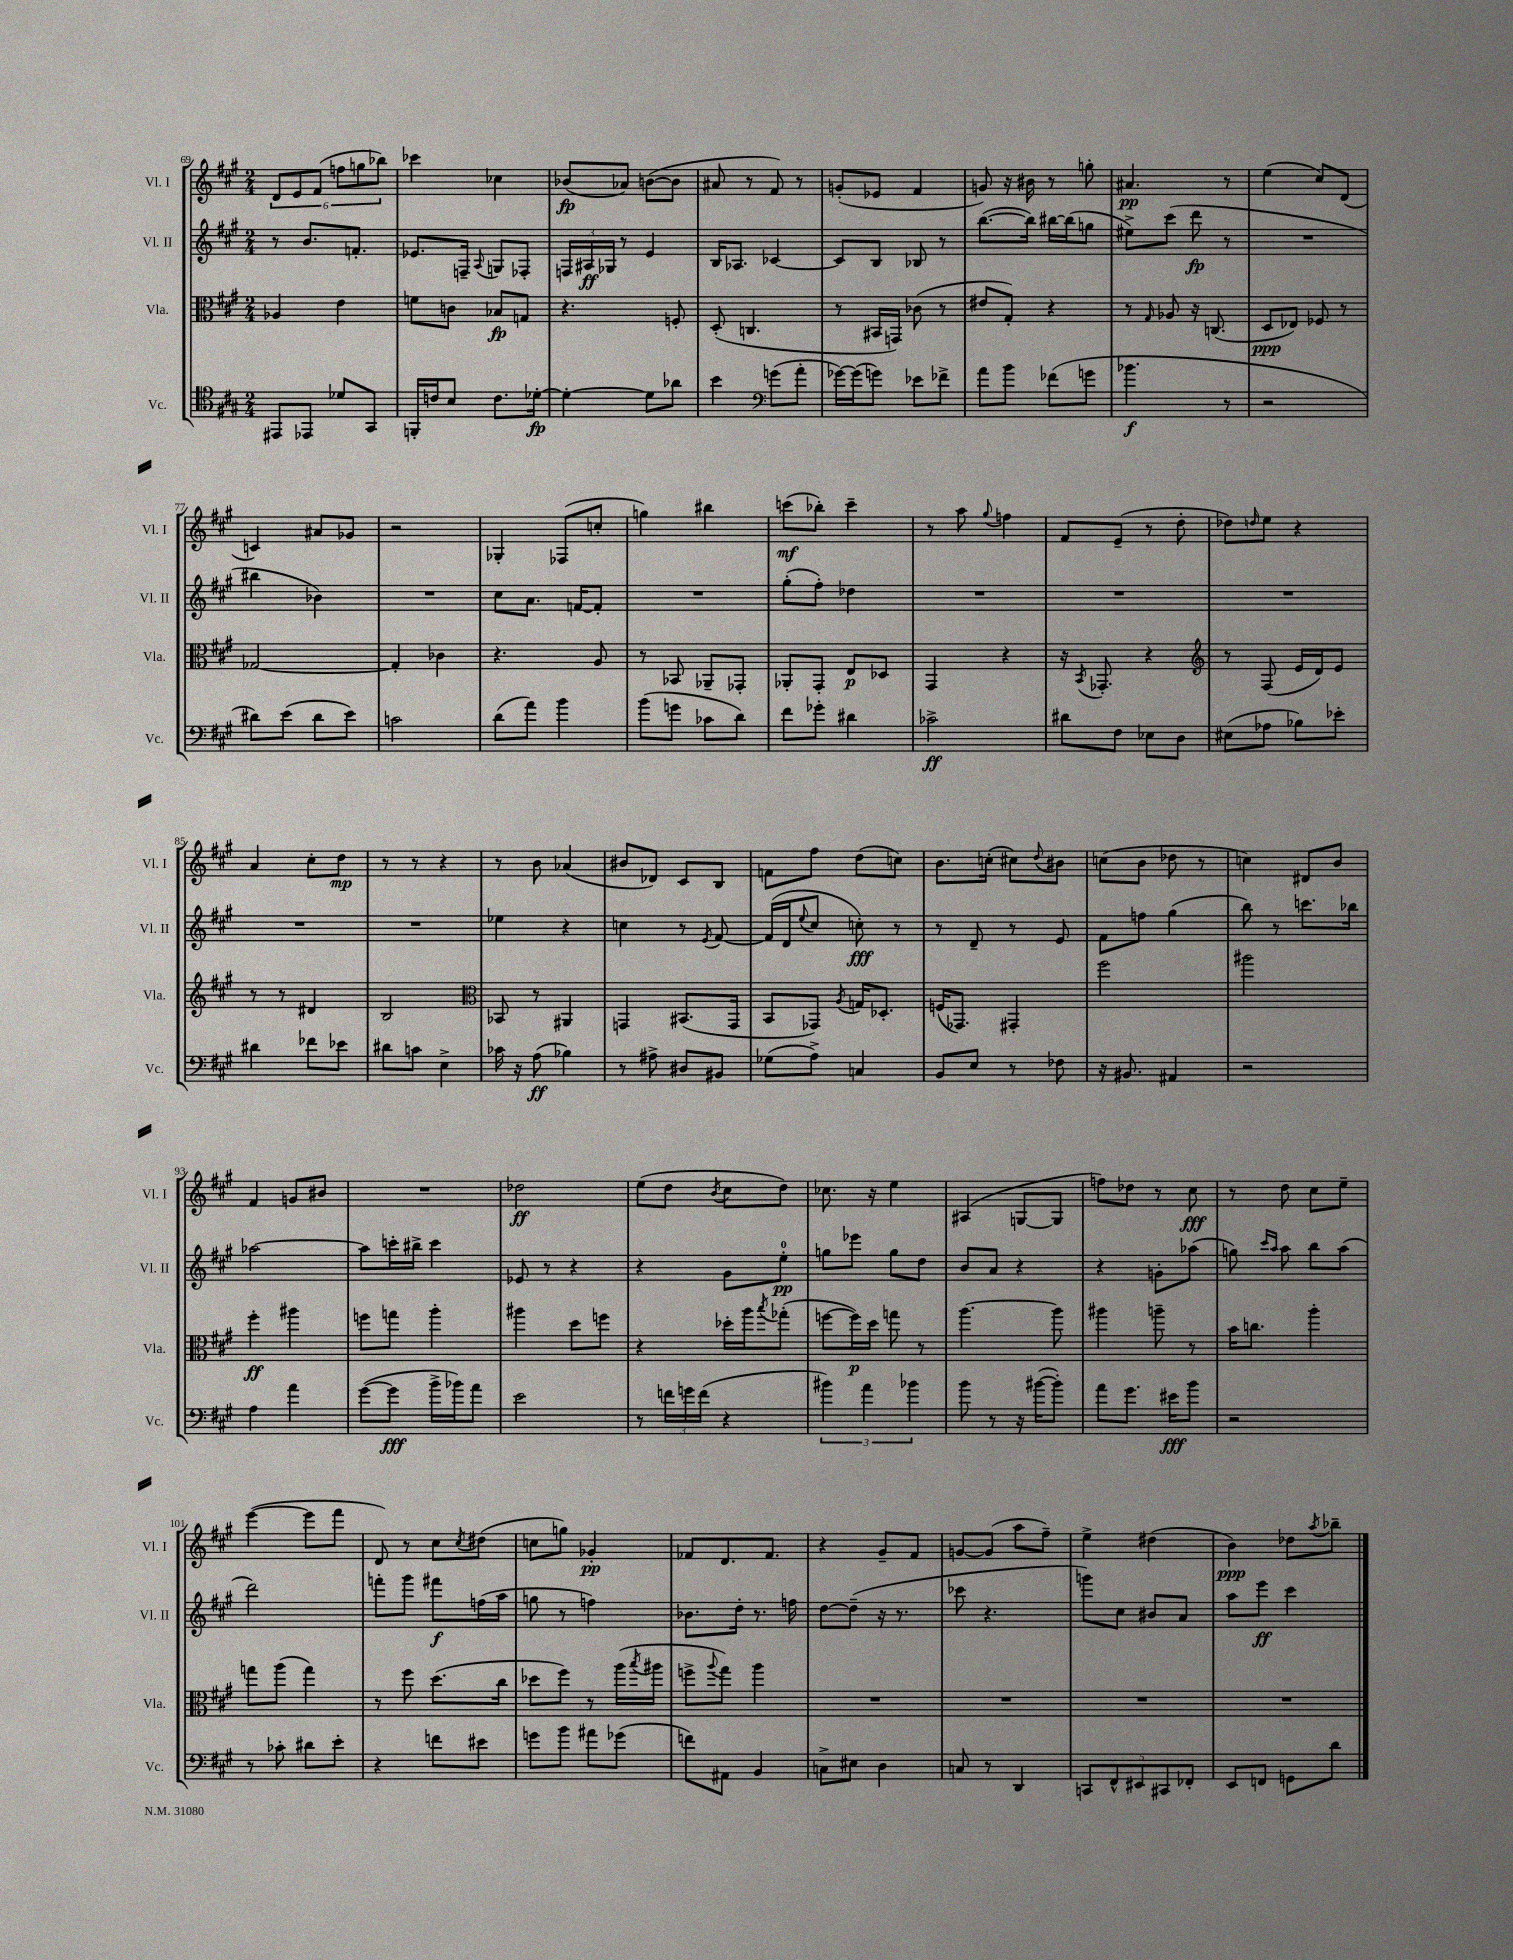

**kern	**kern	**kern	**kern
*staff4	*staff3	*staff2	*staff1
*clefC4	*clefC3	*clefG2	*clefG2
*k[f#c#g#]	*k[f#c#g#]	*k[f#c#g#]	*k[f#c#g#]
*M2/4	*M2/4	*M2/4	*M2/4
8EE#/L	4A-/	8r	12d/L
.	.	.	12e/
8EE-/J	.	8.b/L	.
.	.	.	(12f#/J
8d-/L	4e\	.	12ff\L
.	.	8.f'/J	.
.	.	.	12gg\
8GG#/J	.	.	.
.	.	.	12bb-\J)
=	=	=	=
16FF'/LL	8f\L	8.e-/L	4ccc-\
16c/J	.	.	.
8B/J	8c\J	.	.
.	.	16F~/Jk	.
.	.	8qqA/	.
8.c\L	8B-/L	8G/L	4cc-\
.	8G/J	8F-'/J	.
[16d-'\Jk	.	.	.
=	=	=	=
4d-'\_	4.r	24F/LL	(8b-/L
.	.	24A#/	.
.	.	24G-/JJ	.
.	.	8r	8a-/J)
8d-\]L	.	4e/	([8b\L
8a-\J	8F'/	.	8b\]J
=	=	=	=
4b\	(8D'/	16B/LK	8a#/
.	.	8.A-/J	.
.	4.C/	.	8r
*clefF4	*	*	*
(8g\L	.	[4c-/	8f#/)
8a'\J	.	.	8r
=	=	=	=
[16g-\LL)	8r	8c-/]L	(8g'/L
(16g-\]J	.	.	.
8g\J)	16BB#/LL	8B/J	8e-/J
.	16GG/JJ)	.	.
8e-\L	(8c-\	8B-/	4f#/
8f-^\J	8r	8r	.
=	=	=	=
8a\L	8e#/L	([8.bb\L	8g/)
8b\J	8G#'/J)	.	16r
.	.	16bb\]Jk)	16b#\
(8f-\L	4r	[16bb#\LL	8r
.	.	(16bb#\]J	.
8g\J	.	8gg\J	8gg'\
=	=	=	=
4.b-\	8r	8ee#^\L)	4.a#/
.	16qqG#/	.	.
.	8A-/	(8ccc#\J	.
.	16r	8ddd\	.
.	(8.C/	.	.
8r	.	8r	8r
=	=	=	=
2r	8D/L	2r	(4ee\
.	8E-/J)	.	.
.	8F-/	.	8cc#/L)
.	8r	.	(8d/J
=	=	=	=
8d#\L)	[2G-/	4bb#\	4c/)
(8e\J	.	.	.
8d#\L	.	4b-\)	8a#/L
8e\J)	.	.	8g-/J
=	=	=	=
2c\	4G-'/]	2r	2r
.	4c-\	.	.
=	=	=	=
(8d\L	4.r	8cc#\L	4G-'/
8a\J)	.	8.a\J	.
4b\	.	.	(8F-/L
.	.	[16f/LK	.
.	8A/	8f'/]J	8cc'/J
=	=	=	=
(8b\L	8r	2r	4gg\)
8g\J	8BB-/	.	.
8c-\L	8AA-~/L	.	4bb#\
8d\J)	8GG-'/J	.	.
=	=	=	=
8f#\L	8AA-'/L	(8gg#'\L	(8ccc\L
8g-'\J	8GG#'/J	8ff#'\J)	8bb-'\J)
4d#\	8E/L	4dd-\	4ccc~\
.	8D-/J	.	.
=	=	=	=
2c-^\	4GG#/	2r	8r
.	.	.	8aa\
.	.	.	8qqgg#/
.	4r	.	4ff\
=	=	=	=
8d#\L	16r	2r	8f#/L
.	8qBB/	.	.
.	8.GG-'/	.	.
8F#\J	.	.	(8e~/J
8E-\L	4r	.	8r
8D\J	.	.	8dd'\
=	=	=	=
*	*clefG2	*	*
(8E#\L	8r	2r	8dd-\L)
.	.	.	16qqdd/
8A-\J	(8F#/	.	8ee\J
8B-\L)	16e/LL	.	4r
.	16d/J)	.	.
8e-'\J	8e/J	.	.
=	=	=	=
4d#\	8r	2r	4a/
.	8r	.	.
8f-\L	4d#/	.	8cc#'\L
8e-\J	.	.	8dd\J
=	=	=	=
8d#\L	2B/	2r	8r
8c\J	.	.	8r
4E^\	.	.	4r
=	=	=	=
*	*clefC3	*	*
16c-\	8BB-/	4ee-\	8r
16r	.	.	.
(8A\	8r	.	8b\
4B-\)	4AA#/	4r	(4a-/
=	=	=	=
8r	4GG/	4cc\	8b#/L
8A#^\	.	.	8d-/J)
8D#/L	(8.BB#/L	8r	8c#/L
.	.	8qe/	.
8BB#/J	.	[8f#/	8B/J
.	16GG/Jk	.	.
=	=	=	=
(8G-\L	8BB/L	(16f#/]LL	8f\L
.	.	16d/J	.
.	.	8qqee/	.
8A^\J)	8GG-/J)	8cc#/J	8ff#\J
.	8qA/	.	.
4C/	16G/LK	8cc'\)	(8dd\L
.	8.D-'/J	.	.
.	.	8r	8cc\J)
=	=	=	=
8BB/L	(16F/LK	8r	8.b\L
.	8.GG-/J)	.	.
8E/J	.	8d~/	.
.	.	.	(16cc'\Jk
8r	4GG#'/	8r	8cc#\L)
.	.	.	8qqdd/
8F-\	.	8e/	8b#\J
=	=	=	=
16r	2ff#\	8f#\L	(8cc\L
8.BB#/	.	.	.
.	.	8ff\J	8b\J
4AA#/	.	(4gg#\	8dd-\
.	.	.	8r
=	=	=	=
2r	2aa#\	8bb\)	4cc\)
.	.	8r	.
.	.	8.ccc\L	8d#/L
.	.	.	8b/J
.	.	16bb-\Jk	.
=	=	=	=
4A\	4ff#'\	[2aa-\	4f#/
4a\	4aa#\	.	8g/L
.	.	.	8b#/J
=	=	=	=
([8g#\L	8ff\L	8aa-\]L	2r
8g#\]J	8gg\J	16ccc'\L	.
.	.	16bb#^\JJ	.
16b^\LL	4aa'\	4ccc\	.
16b-\J)	.	.	.
8a\J	.	.	.
=	=	=	=
2e\	4aa#\	8e-/	2dd-\
.	.	8r	.
.	8dd\L	4r	.
.	8ff\J	.	.
=	=	=	=
8r	4r	4r	(8ee\L
24f\LL	.	.	8dd\J
24g\	.	.	.
(24f\JJ	.	.	.
.	.	.	8qb/
4r	16dd-'\LL	8g#\L	8cc#\L
.	16aa\J	.	.
.	8qbb/	.	.
.	(8gg-'\J	8ee'\J	8dd\J)
=	=	=	=
6b#\)	[8ff\L	8gg\L	8.cc-\
.	16ff\]L)	8eee-\J	.
6a\	.	.	.
.	16dd\JJ	.	16r
.	8gg\	8gg\L	4ee\
6b-\	.	.	.
.	8r	8dd\J	.
=	=	=	=
8b\	[4.aa\	8b/L	(4A#/
8r	.	8a/J	.
16r	.	4r	[8G/L
([16b#\LK	.	.	.
8b#'\]J)	8aa\]	.	8G/]J
=	=	=	=
8a\L	4aa#\	4r	8ff\L)
8.g#\J	.	.	8dd-\J
.	8aa~\	8g'\L	8r
16e#\LK	.	.	.
8b\J	8r	(8aa-\J	8cc#\
=	=	=	=
2r	16b\LK	8gg\)	8r
.	8.cc\J	.	.
.	.	16qqccc#/LL	.
.	.	16qqaa/JJ	.
.	.	8aa\	8dd\
.	4aa'\	8bb\L	8cc#\L
.	.	(8aa\J	8ee~\J
=	=	=	=
8r	8gg\L	2ddd\)	([4eee\
8c-'\	(8aa\J	.	.
8d#\L	4gg\)	.	8eee\]L
8e'\J	.	.	8fff#\J
=	=	=	=
4r	8r	8fff'\L	8d/)
.	8ff#\	8ggg#\J	8r
8f\L	(8.dd\L	8fff#\L	8cc#\L
.	.	.	8qcc#/
8e#\J	.	(16ff\L	(8dd#\J
.	16cc#\Jk	16aa\JJ	.
=	=	=	=
8g\L	8dd-\L	8gg\	8cc\L
8b\J	8ff#\J)	8r	8gg\J)
8a#\L	8r	4ff\)	4g-'/
(8g-\J	(16aa\LL	.	.
.	8qbb/	.	.
.	16aa#\JJ	.	.
=	=	=	=
8f\L)	8ff^\L	8.b-\L	8f-/L
.	8qqaa/	.	.
8AA#\J	8gg#\J)	.	8.d/
.	.	16dd'\Jk	.
4BB/	4aa\	8.r	.
.	.	.	8.f-/J
.	.	16ff\	.
=	=	=	=
8C^\L	2r	[8dd\L	4r
8E#\J	.	(8dd~\]J	.
4D\	.	16r	8g#~/L
.	.	8.r	.
.	.	.	8f#/J
=	=	=	=
8C/	2r	8ccc-\	[8g/L
8r	.	4.r	(8g/]J
4DD/	.	.	8aa\L
.	.	.	8ff#~\J)
=	=	=	=
10CC/L	2r	8ggg\L)	4ee^\
10FF#^^/	.	.	.
.	.	8cc#\J	.
10EE#/	.	.	.
.	.	8b#/L	(4dd#\
10CC#/	.	.	.
.	.	8a/J	.
10FF-'/J	.	.	.
=	=	=	=
8EE/L	2r	8aa\L	4b\)
8FF/J	.	8eee\J	.
8GG\L	.	4ccc#\	8dd-\L
.	.	.	8qaa/
8d\J	.	.	8bb-~\J
==	==	==	==
*-	*-	*-	*-
